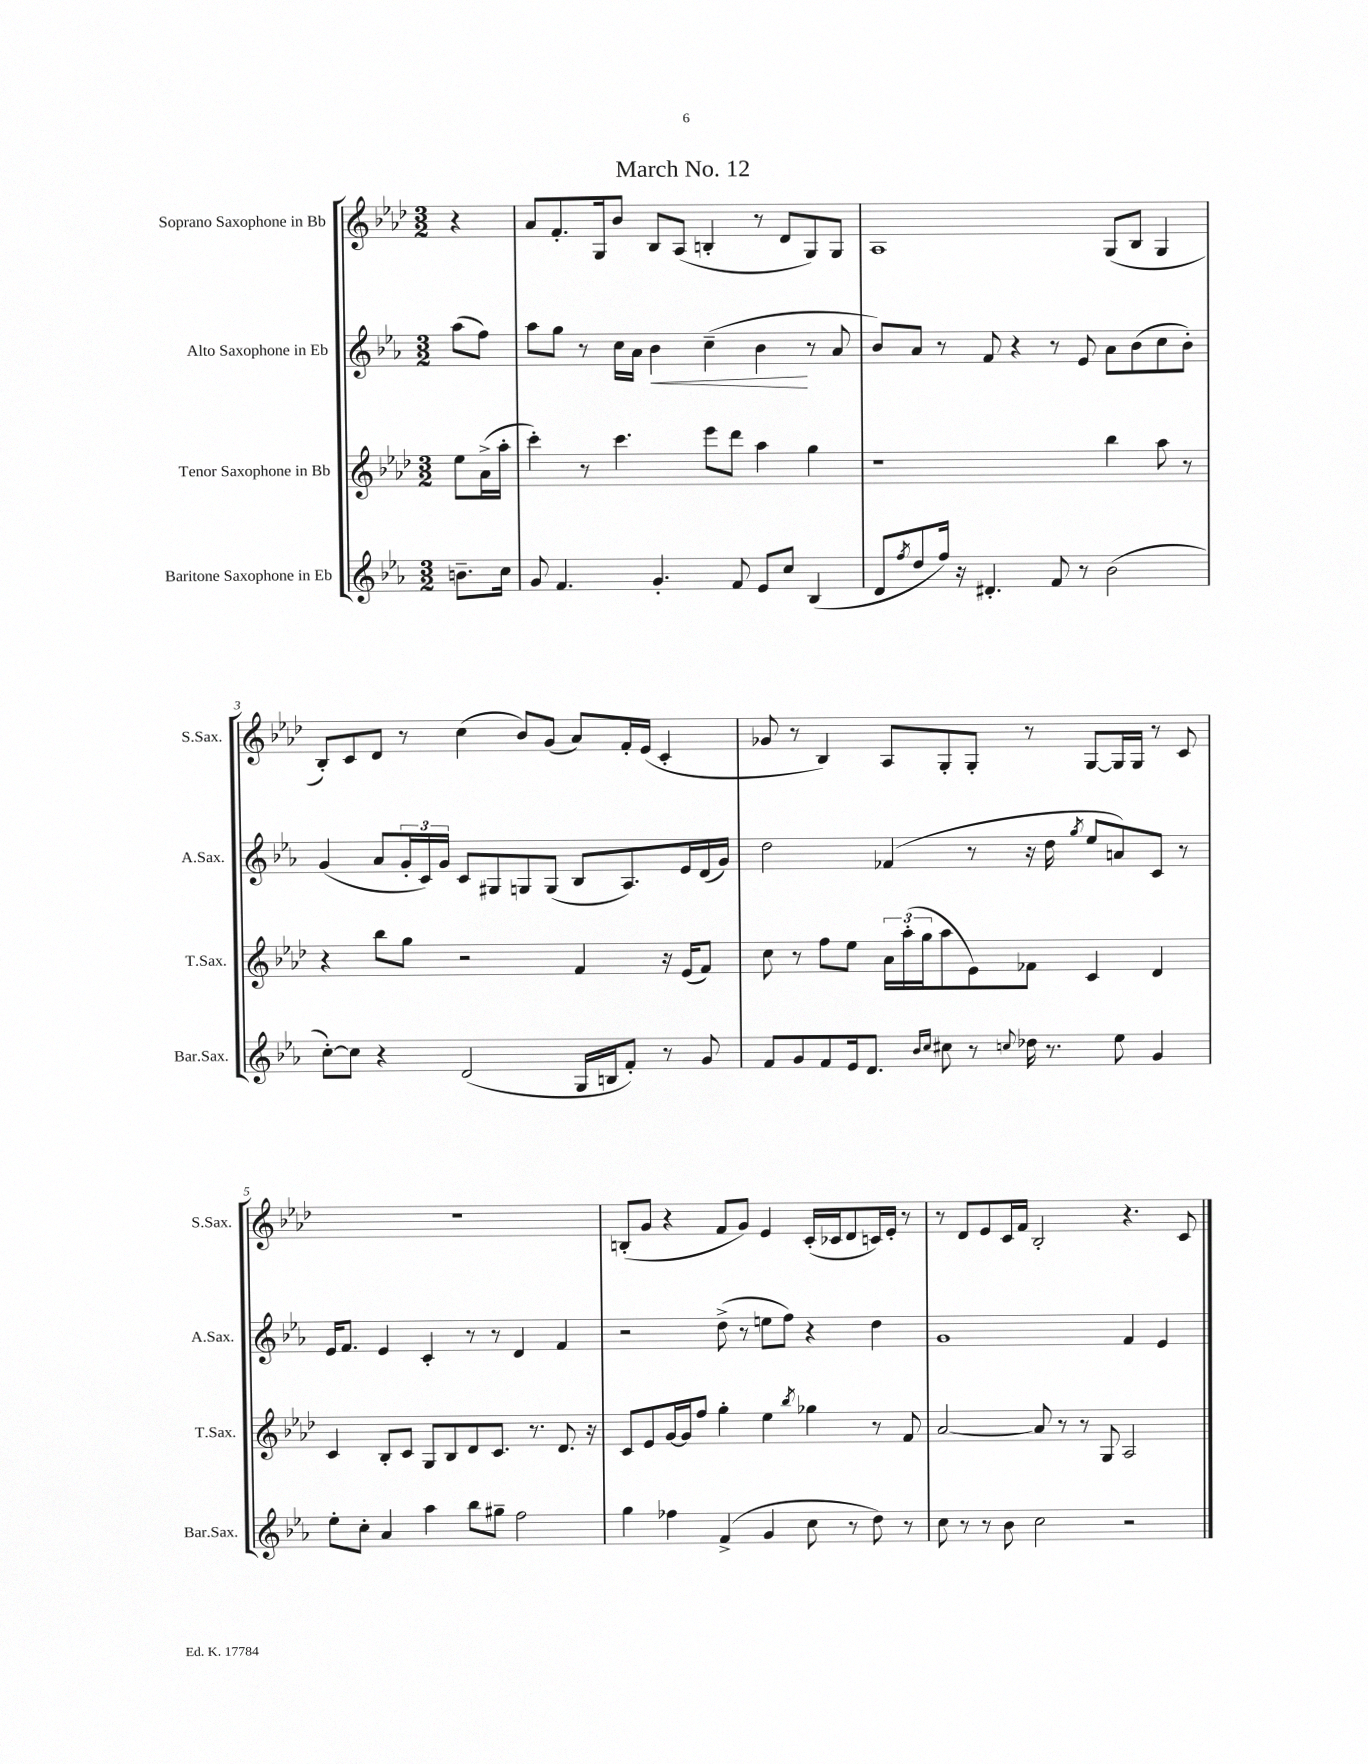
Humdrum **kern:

**kern	**kern	**kern	**kern
*staff4	*staff3	*staff2	*staff1
*clefG2	*clefG2	*clefG2	*clefG2
*k[b-e-a-]	*k[b-e-a-d-]	*k[b-e-a-]	*k[b-e-a-d-]
*M3/2	*M3/2	*M3/2	*M3/2
8.b~\L	8ee-\L	(8aa-\L	4r
.	(16a-^\L	8ff\J)	.
16cc\Jk	16aa-'\JJ	.	.
=	=	=	=
8g/	4ccc'\)	8aa-\L	8a-/L
4.f/	.	8gg\J	8.f'/
.	8r	8r	.
.	.	.	16G/k
.	4.ccc\	16cc\LL	8b-/J
.	.	16a-\JJ	.
4.g'/	.	4b-\	8B-/L
.	.	.	(8A-/J
.	8eee-\L	(4cc~\	4B'/
8f/	8ddd-\J	.	.
8e-/L	4aa-\	4b-\	8r
8cc/J	.	.	8d-/L
(4B-/	4gg\	8r	8G/)
.	.	8a-/	8G/J
=	=	=	=
8d/L	1r	8b-/L)	1A-
8qff/	.	.	.
8dd/	.	8a-/J	.
16ff/Jk)	.	8r	.
16r	.	.	.
4.d#'/	.	8f/	.
.	.	4r	.
8f/	.	8r	.
8r	.	8e-/	.
(2b-\	4bb-\	8a-\L	(8G/L
.	.	(8b-\	8B-/J
.	8aa-\	8cc\	4G/
.	8r	8b-'\J)	.
=	=	=	=
[8cc'\L)	4r	(4g/	8B-'/L)
8cc\]J	.	.	8c/
4r	8bb-\L	8a-/L	8d-/J
.	8gg\J	24g'/L	8r
.	.	24c/)	.
.	.	24g/JJ	.
(2d/	2r	8c/L	(4cc\
.	.	8G#/	.
.	.	8G/	8b-/L)
.	.	(8G/J	(8g/J
16G/LL	4f/	8B-/L	8a-/L)
16B/J	.	.	.
8f'/J)	.	8.A-/)	16f'/L
.	.	.	(16e-/JJ
8r	16r	.	4c'/
.	(16e-/LK	16e-/L	.
8g/	8f/J)	(16d/	.
.	.	16g/JJ)	.
=	=	=	=
8f/L	8cc\	2dd\	8g-/
8g/	8r	.	8r
8f/	8ff\L	.	4B-/)
16e-/k	8ee-\J	.	.
8.d/J	.	.	.
.	24a-\LL	(4f-/	8A-/L
.	(24aa-'\	.	.
.	24gg\J	.	.
16qqb-/LL	.	.	.
16qqcc/JJ	.	.	.
8cc#\	8aa-\	.	8G'/
8r	8e-\)	8r	8G'/J
8qqcc/	.	.	.
16dd-\	8f-\J	16r	8r
8.r	.	16dd\	.
.	.	8qgg/	.
.	4c/	8ee-/L	[8G/L
8ee-\	.	8a/)	16G/]L
.	.	.	16G/JJ
4g/	4d-/	8c/J	8r
.	.	8r	8c/
=	=	=	=
8ee-'\L	4c/	16e-/LK	1.r
.	.	8.f/J	.
8cc'\J	.	.	.
4a-/	8B-'/L	4e-/	.
.	8c/J	.	.
4aa-\	8G/L	4c'/	.
.	8B-/	.	.
8bb-\L	8d-/	8r	.
8gg#~\J	8.c/J	8r	.
2ff\	.	4d/	.
.	8.r	.	.
.	8.d-/	4f/	.
.	16r	.	.
=	=	=	=
4gg\	8c/L	2r	(8B'/L
.	8e-/	.	8g/J
4ff-\	[16g/L	.	4r
.	16g/]J	.	.
.	8ff/J	.	.
(4f^/	4gg'\	(8dd^\	8f/L
.	.	8r	8g/J)
4g/	4ee-\	8ee\L	4e-/
.	.	8ff\J)	.
.	8qbb-/	.	.
8cc\	4gg-\	4r	(16c'/LL
.	.	.	16c-/J
8r	.	.	8d-/
8dd\)	8r	4dd\	16c/L)
.	.	.	16e-'/JJ
8r	8f/	.	8r
=	=	=	=
8cc\	[2a-/	1g	8r
8r	.	.	8d-/L
8r	.	.	8e-/
8b-\	.	.	16c/L
.	.	.	16f/JJ
2cc\	8a-/]	.	2B-'/
.	8r	.	.
.	8r	.	.
.	8G/	.	.
2r	2A-/	4f/	4.r
.	.	4e-/	.
.	.	.	8c/
==	==	==	==
*-	*-	*-	*-
